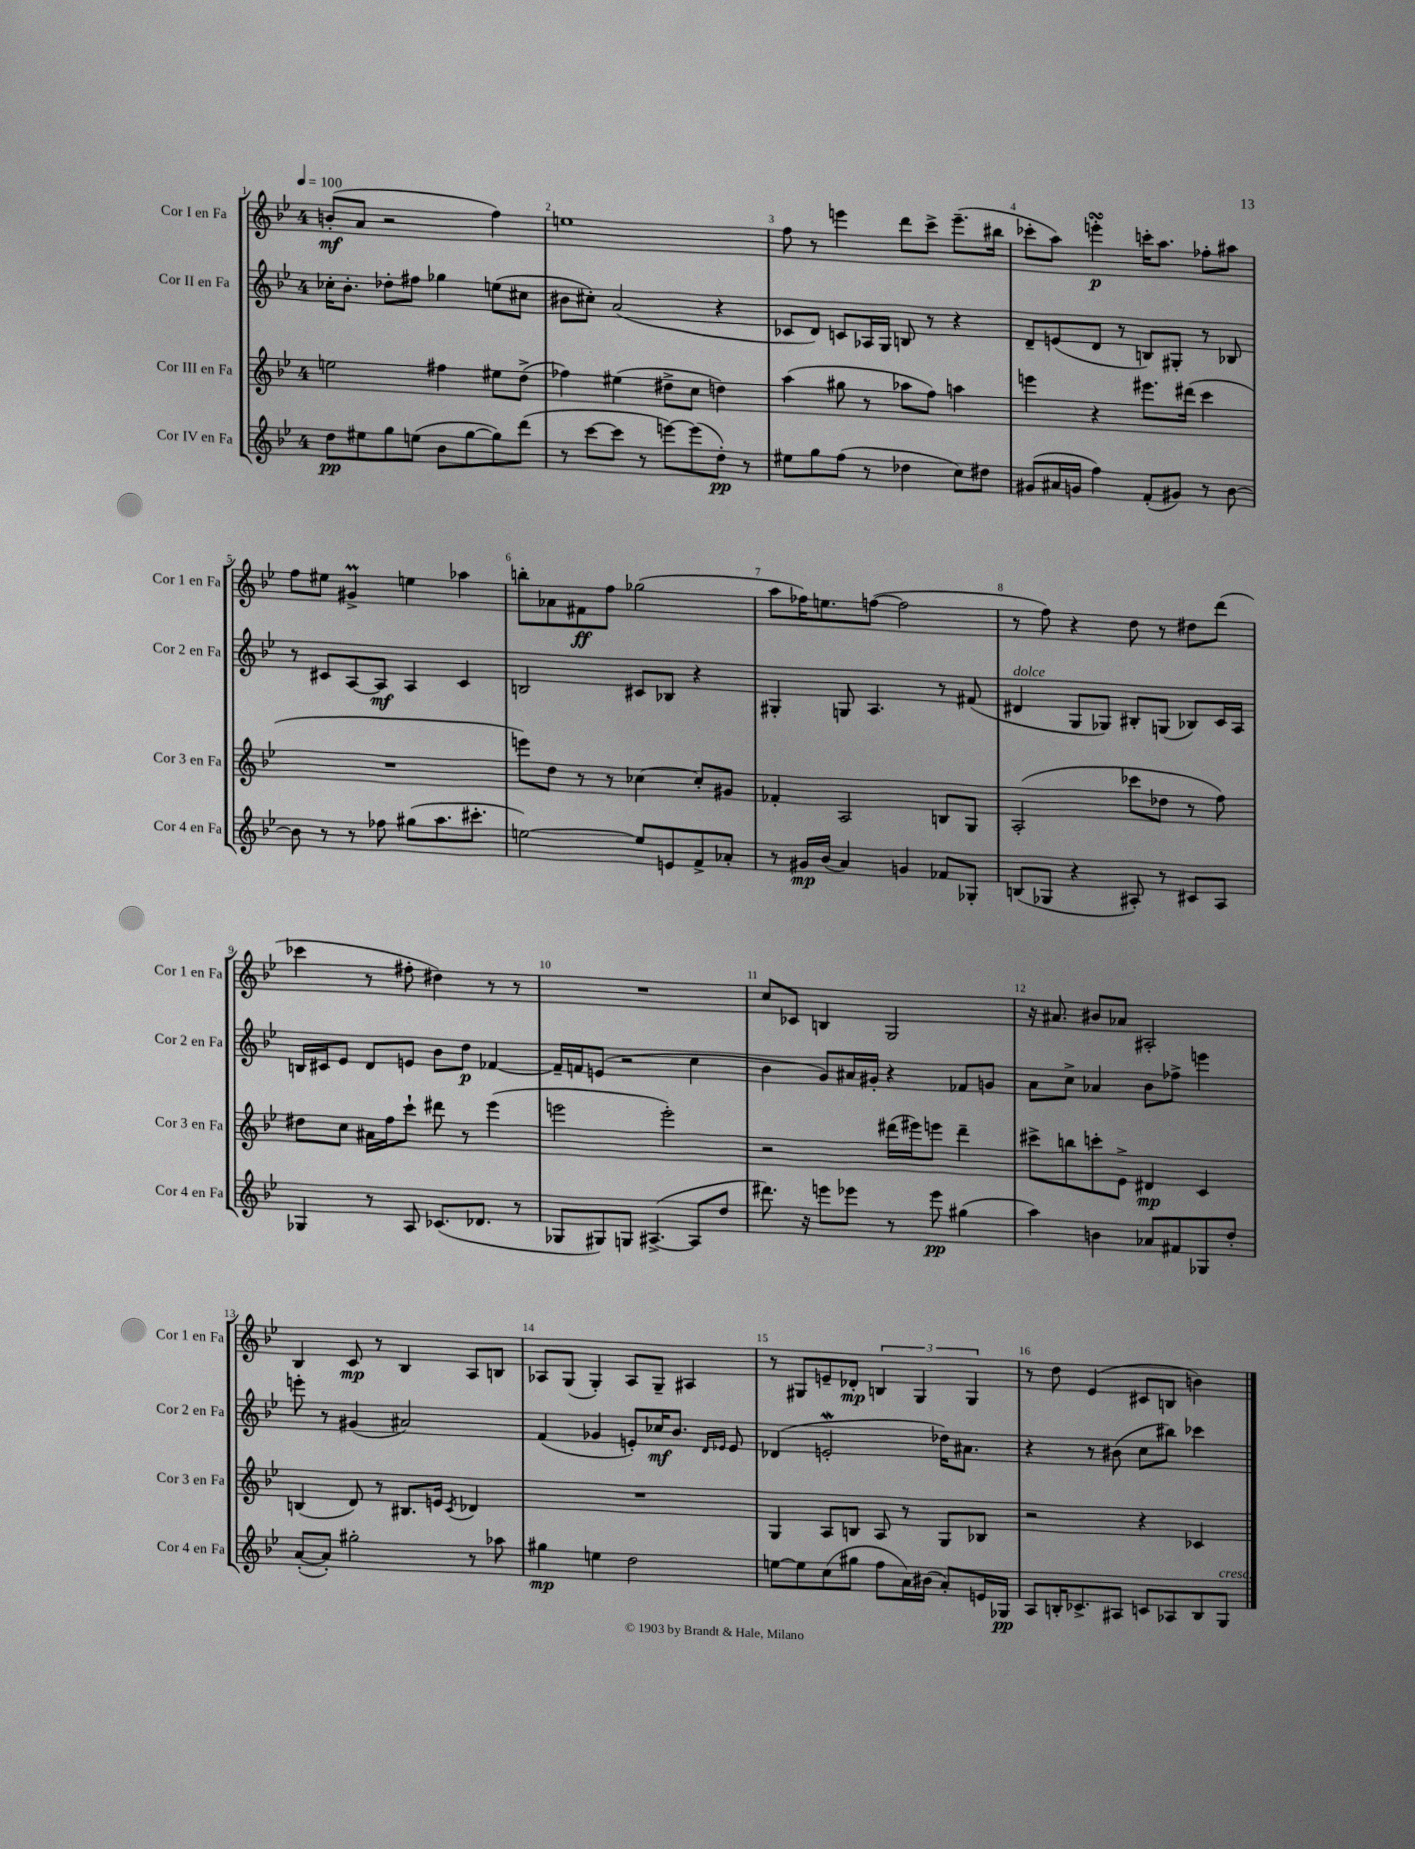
<<
\new StaffGroup <<
\new Staff = "s0" \with { instrumentName = "Cor I en Fa" shortInstrumentName = "Cor 1 en Fa" } {
    \clef treble \key bes \major \once \override Staff.TimeSignature.style = #'single-digit \time 4/4 \tempo 4 = 100
    b'8-.\mf( a'8 r2 f''4) |
    e''1 |
    f''8 r8 e'''4 d'''8 c'''8-> e'''8.--( bis''16 |
    ces'''8-. a''8) e'''4-.\turn\p c'''16-. a''8. fes''8-. ais''8 |
    f''8 eis''8 gis'4->\prall e''4 aes''4 |
    b''8-. aes'8 fis'8\ff f''8 ges''2( |
    a''8 fes''16) e''8. f''8~( f''2 |
    r8 f''8) r4 d''8 r8 dis''8 d'''8( |
    ces'''4 r8 fis''8-. dis''4) r8 r8 |
    R1 |
    c''8 ces'8 b4 g2 |
    r16 ais'8. bis'8 aes'8 ais2-. |
    bes4 c'8\mp r8 bes4 a8 b8 |
    aes8 g8( g4-.) aes8 g8-- ais4 |
    r8 gis8 e'8-- des'8-.\mp \tuplet 3/2 { b4 gis4 gis4 } |
    r8 d''8 ees'4( cis'8 b8 b'4) \bar "|." |
}
\new Staff = "s1" \with { instrumentName = "Cor II en Fa" shortInstrumentName = "Cor 2 en Fa" } {
    \clef treble \key bes \major \once \override Staff.TimeSignature.style = #'single-digit \time 4/4
    ces''16-. bes'8.-. des''8-. fis''8 ges''4 e''8( cis''8 |
    bis'8 cis''8-.) a'2( r4 |
    ces'8 d'8) c'8 aes16 g16 b8 r8 r4 |
    d'8-- e'8( d'8 r8 b8) gis8-. r8 bes8 |
    r8 cis'8 a8~ a8\mf a4 cis'4 |
    b2 cis'8 bes8 r4 |
    gis4-. g8 a4. r8 fis'8( |
    dis'4^\markup { \italic "dolce" } g8 ges8) bis8-. g8( bes8) c'16 a16 |
    b16 cis'16 ees'8 d'8 e'8 bes'8 d''8\p fes'4~ |
    fes'16-- f'16 e'8( r2 c''4 |
    bes'4 g'8) ais'16 gis'16-. r4 fes'8 g'8 |
    a'8 c''8-> aes'4 bes'8 fes''8-> e'''4 |
    e'''8-. r8 gis'4( ais'2) |
    f'4( ges'4 e'8-.) ces''16\mf bes'8. \grace { d'16 ees'16 } ees'8 |
    des'4( e'2-.\mordent des''16) ais'8. |
    r4 r8 bis'8( c''8 bis''8) ces'''4 \bar "|." |
}
\new Staff = "s2" \with { instrumentName = "Cor III en Fa" shortInstrumentName = "Cor 3 en Fa" } {
    \clef treble \key bes \major \once \override Staff.TimeSignature.style = #'single-digit \time 4/4
    e''2 fis''4 eis''8 d''8->( |
    fes''4) eis''4( dis''8-> c''8 d''4) |
    a''4( gis''8 r8 aes''8 f''8) a''4 |
    e'''4 r4 eis'''8. dis'''16( c'''4 |
    R1 |
    e'''8) d''8 r8 r8 ces''4~ ces''8-. gis'8 |
    fes'4-. a2 b8 g8 |
    a2-.( ces'''8 des''8 r8 f''8) |
    dis''8 c''8 ais'16 f''16 c'''8-! dis'''8 r8 ees'''4( |
    e'''2 e'''2-.) |
    r2 dis'''16( eis'''16) e'''8 dis'''4-- |
    cis'''8-> b''8 c'''8-. ees'8-> dis'4\mp c'4 |
    b4( d'8) r8 bis8. e'16 \acciaccatura { c'8 } des'4 |
    R1 |
    g4 a8 b8 a8 r8 g8 bes8 |
    r2 r4 ces'4 \bar "|." |
}
\new Staff = "s3" \with { instrumentName = "Cor IV en Fa" shortInstrumentName = "Cor 4 en Fa" } {
    \clef treble \key bes \major \once \override Staff.TimeSignature.style = #'single-digit \time 4/4
    d''8\pp eis''8 g''8 e''8( bes'8 g''8~ g''8) d'''8( |
    r8 c'''8~ c'''8 r8 e'''8~) e'''8( d''8-.\pp) r8 |
    eis''8 g''8 f''8( r8 des''4 c''8) dis''8 |
    gis'8( ais'16 g'16 f''4) f'8-.( gis'8) r8 bes'8~ |
    bes'8 r8 r8 fes''8 gis''8( a''8. cis'''8.-. |
    e''2~) e''8 e'8 f'8-> aes'8-. |
    r8 gis'16\mp bes'16( a'4) g'4 fes'8 ges8-. |
    b8( ges8 r4 ais8-.) r8 cis'8 ais8 |
    ges4 r8 a8 ces'8.( des'8. r8 |
    ges8 gis8) g8 ais4.~->( ais8 d''8 |
    dis'''8.) r16 e'''8 ees'''8 r8 ees'''8\pp gis''4( |
    a''4) b'4 aes'8 fis'8 ges8 d''8-. |
    a'8~-.( a'8-.) gis''2-. r8 aes''8 |
    gis''4\mp e''4 d''2 |
    e''8~ e''8 c''8( gis''8 f''8 a'16) bis'16( a'8-.) e'16 ges16\pp |
    a8 b16-. ces'8.-> ais8 c'8 aes8 b8 g8^\markup { \italic "cresc." } \bar "|." |
}
>>
>>
\layout { \context { \Score \override BarNumber.break-visibility = ##(#f #t #t) barNumberVisibility = #all-bar-numbers-visible } }
